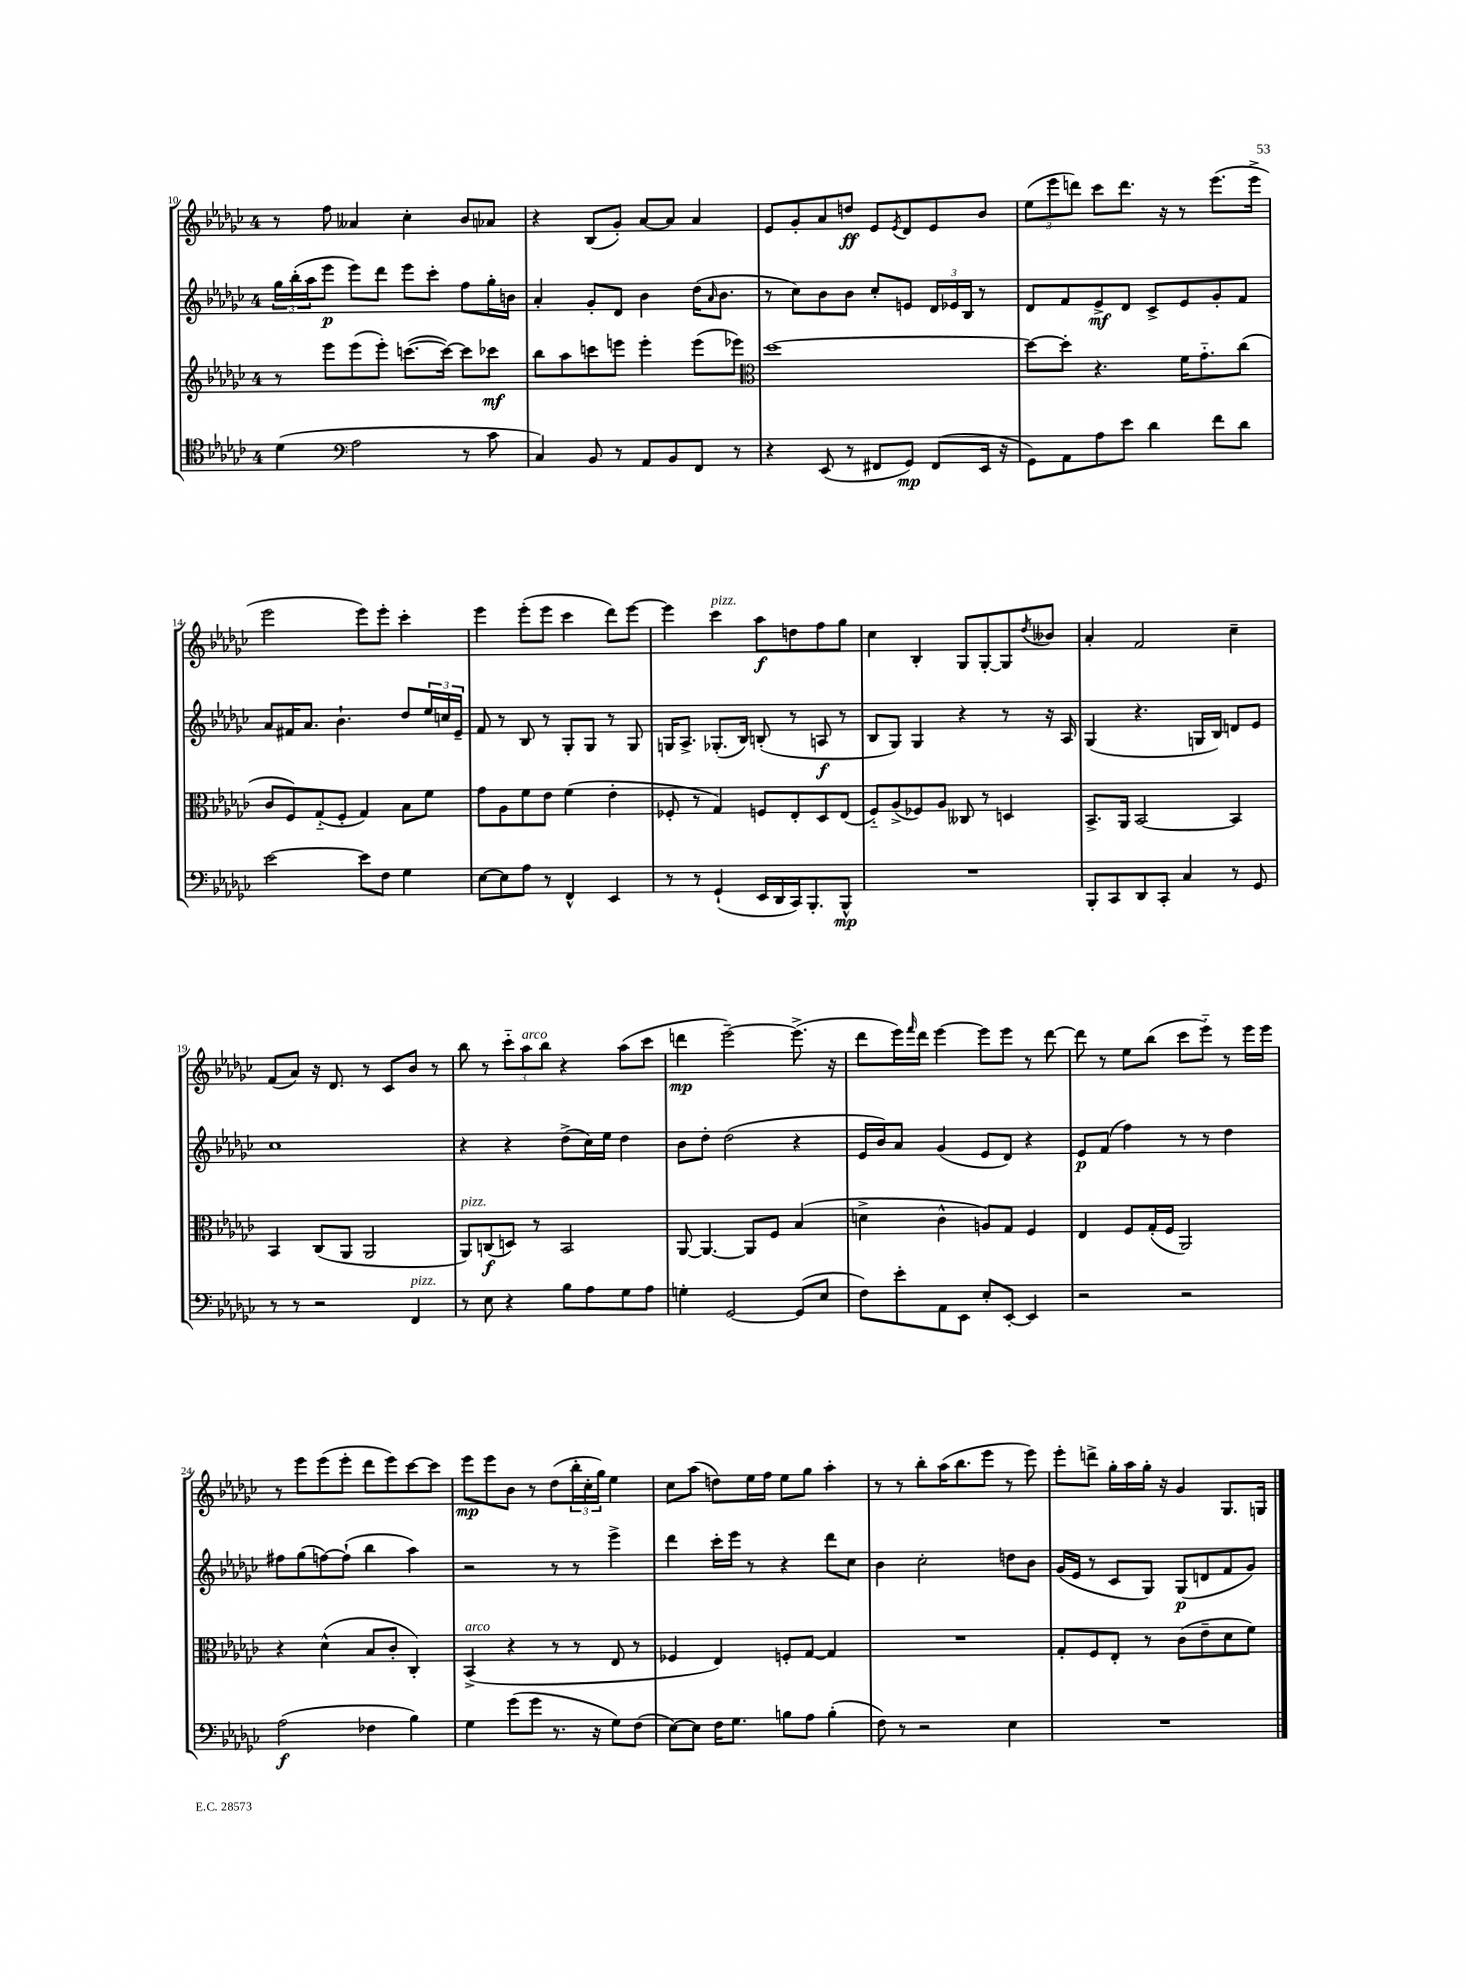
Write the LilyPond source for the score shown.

<<
\new StaffGroup <<
\new Staff = "s0" {
    \clef treble \key ges \major \once \override Staff.TimeSignature.style = #'single-digit \time 4/4
    r8 f''8 aeses'4 ces''4-. bes'8 aes'8 |
    r4 bes8( ges'8-.) aes'8~ aes'8 aes'4 |
    ees'8 ges'8-. aes'8 d''8\ff ees'8 \acciaccatura { ees'8 } des'8 ees'8 bes'8 |
    \tuplet 3/2 { ees''8( ees'''8 d'''8) } ces'''8 d'''8. r16 r8 ees'''8.( ees'''16-> |
    ees'''2 ees'''8) ees'''8-. ces'''4-. |
    ees'''4 ees'''8-.( ees'''8 ces'''4 des'''8) ees'''8~ |
    ees'''4 ces'''4^\markup { \italic "pizz." } aes''8\f d''8 f''8 ges''8 |
    ces''4 bes4-. ges8 ges8~-. ges8 \acciaccatura { des''8 } beses'8 |
    aes'4-. f'2 ces''4-- |
    f'8( aes'8) r16 des'8. r8 ces'8 bes'8 r8 |
    bes''8 r8 \tuplet 3/2 { ces'''8-_ aes''8^\markup { \italic "arco" } bes''8 } r4 aes''8( ces'''8 |
    d'''4\mp ees'''2~--) ees'''8.->( r16 |
    des'''8 ees'''16) \grace { f'''16 } des'''16 ees'''4~ ees'''8 ees'''8 r8 des'''8~ |
    des'''8 r8 ees''8 bes''8( ces'''8 ees'''8-_) r8 ees'''16 ees'''16 |
    r8 ees'''8 ees'''8( ees'''8-. des'''8 ees'''8) ces'''8~ ces'''8 |
    ees'''8\mp ees'''8 bes'8 r8 des''8( \tuplet 3/2 { bes''16-. ces''16-. ges''16) } ees''4 |
    ces''8 aes''8( d''8) ees''16 f''16 ees''8 ges''8 aes''4-. |
    r8 r8 bes''8-. aes''16( bes''8. ees'''8 r8 ees'''8) |
    ees'''8-. d'''8-> ges''16-. aes''16 ges''16-. r16 ges'4 ges8. g16 \bar "|." |
}
\new Staff = "s1" {
    \clef treble \key ges \major \once \override Staff.TimeSignature.style = #'single-digit \time 4/4
    \tuplet 3/2 { ges''16 bes''16-.( aes''16 } ees'''8\p ees'''8) des'''8 ees'''8 ces'''8-. f''8 ges''16-. b'16 |
    aes'4-. ges'8-. des'8 bes'4 des''16( \grace { aes'16 } bes'8. |
    r8 ces''8) bes'8 bes'8 ces''8-. e'8 \tuplet 3/2 { des'16 ees'16 bes16 } r8 |
    des'8 f'8 ees'8->\mf des'8 ces'8-> ees'8 ges'8-. f'8 |
    aes'8 fis'16 aes'8. bes'4.-! des''8 \tuplet 3/2 { ees''16 c''16 ees'16-- } |
    f'8 r8 bes8 r8 ges8-. ges8 r8 ges8 |
    g16 aes8.-> ges8.-.( bes16) b8-.( r8 a8\f r8 |
    bes8 ges8) ges4 r4 r8 r16 aes16 |
    ges4( r4. g16 bes16) d'8 ees'8 |
    ces''1 |
    r4 r4 des''8->( ces''16) ees''16 des''4 |
    bes'8 des''8-. des''2( r4 |
    ees'16 bes'16) aes'8 ges'4( ees'8 des'8) r4 |
    ees'8\p f'8( f''4) r8 r8 des''4 |
    fis''8 ges''8( f''8~) f''8-!( bes''4 aes''4) |
    r2 r8 r8 ees'''4-> |
    des'''4 ces'''16-. ees'''16 r8 r4 des'''8 ces''8 |
    bes'4 ces''2-. d''8 bes'8 |
    ges'16( ees'16 r8 ces'8 ges8) ges8\p( d'8 f'8 ges'8) \bar "|." |
}
\new Staff = "s2" {
    \clef treble \key ges \major \once \override Staff.TimeSignature.style = #'single-digit \time 4/4
    r8 ees'''8 ees'''8( ees'''8-.) c'''8.~( c'''16~) c'''8 ces'''8\mf |
    bes''8 aes''8 c'''8 e'''8 e'''4-. e'''8( ees'''8) |
    \clef alto des''1~ |
    des''8~ des''8-. r4. f'16 ges'8.-_ ces''8( |
    ces'8 f8) ges8-_( f8-. ges4) bes8 f'8 |
    ges'8 aes8 f'8 ees'8 f'4( ees'4-. |
    fes8-. r8 ges4) f8 ees8-. des8 ees8( |
    f8-_) aes8->( fes8) aes8 ceses8 r8 d4 |
    bes,8.-> aes,16 bes,2~ bes,4 |
    bes,4 ces8( aes,8 aes,2 |
    aes,8^\markup { \italic "pizz." }) c8\f( d8) r8 bes,2 |
    aes,8~ aes,4.~ aes,8 f8 bes4( |
    d'4-> ces'4-^ a8) ges8 f4 |
    ees4 f8 ges16-.( f16 aes,2) |
    r4 des'4-^( bes8 ces'8-. ces4-.) |
    bes,4->^\markup { \italic "arco" }( r4 r8 r8 ees8 r8 |
    fes4 ees4) f8-. ges8~ ges4 |
    R1 |
    ges8-. f8 ees8-. r8 ces'8( ees'8-- des'8 f'8) \bar "|." |
}
\new Staff = "s3" {
    \clef tenor \key ges \major \once \override Staff.TimeSignature.style = #'single-digit \time 4/4
    des'4( \clef bass aes2 r8 ces'8 |
    ces4) bes,8 r8 aes,8 bes,8 f,8 r8 |
    r4 ees,8( r8 fis,8 ges,8\mp) fis,8( ees,16 r16 |
    ges,8) aes,8 aes8 ees'8 des'4 f'8 des'8 |
    ees'2~ ees'8 f8 ges4 |
    ees8~ ees8 aes8 r8 f,4-^ ees,4 |
    r8 r8 ges,4-!( ees,16 des,16 ces,16) bes,,8.-. bes,,8-^\mp |
    R1 |
    bes,,8-. ces,8 des,8 ces,8-. ces4 r8 ges,8 |
    r8 r8 r2 f,4^\markup { \italic "pizz." } |
    r8 ees8 r4 bes8 aes8 ges8 aes8 |
    g4-. ges,2~ ges,8( ees8 |
    f8) ees'8-. aes,8 ees,8 ees8-. ees,8~-. ees,4 |
    r2 r2 |
    aes2\f( fes4 bes4) |
    ges4 ges'8( ges'8 r8. r16 ges8) f8( |
    ees8~) ees8 f16 ges8. b8 aes8 b4-.( |
    f8) r8 r2 ees4 |
    R1 \bar "|." |
}
>>
>>
\layout { \context { \Score currentBarNumber = #10 } }
